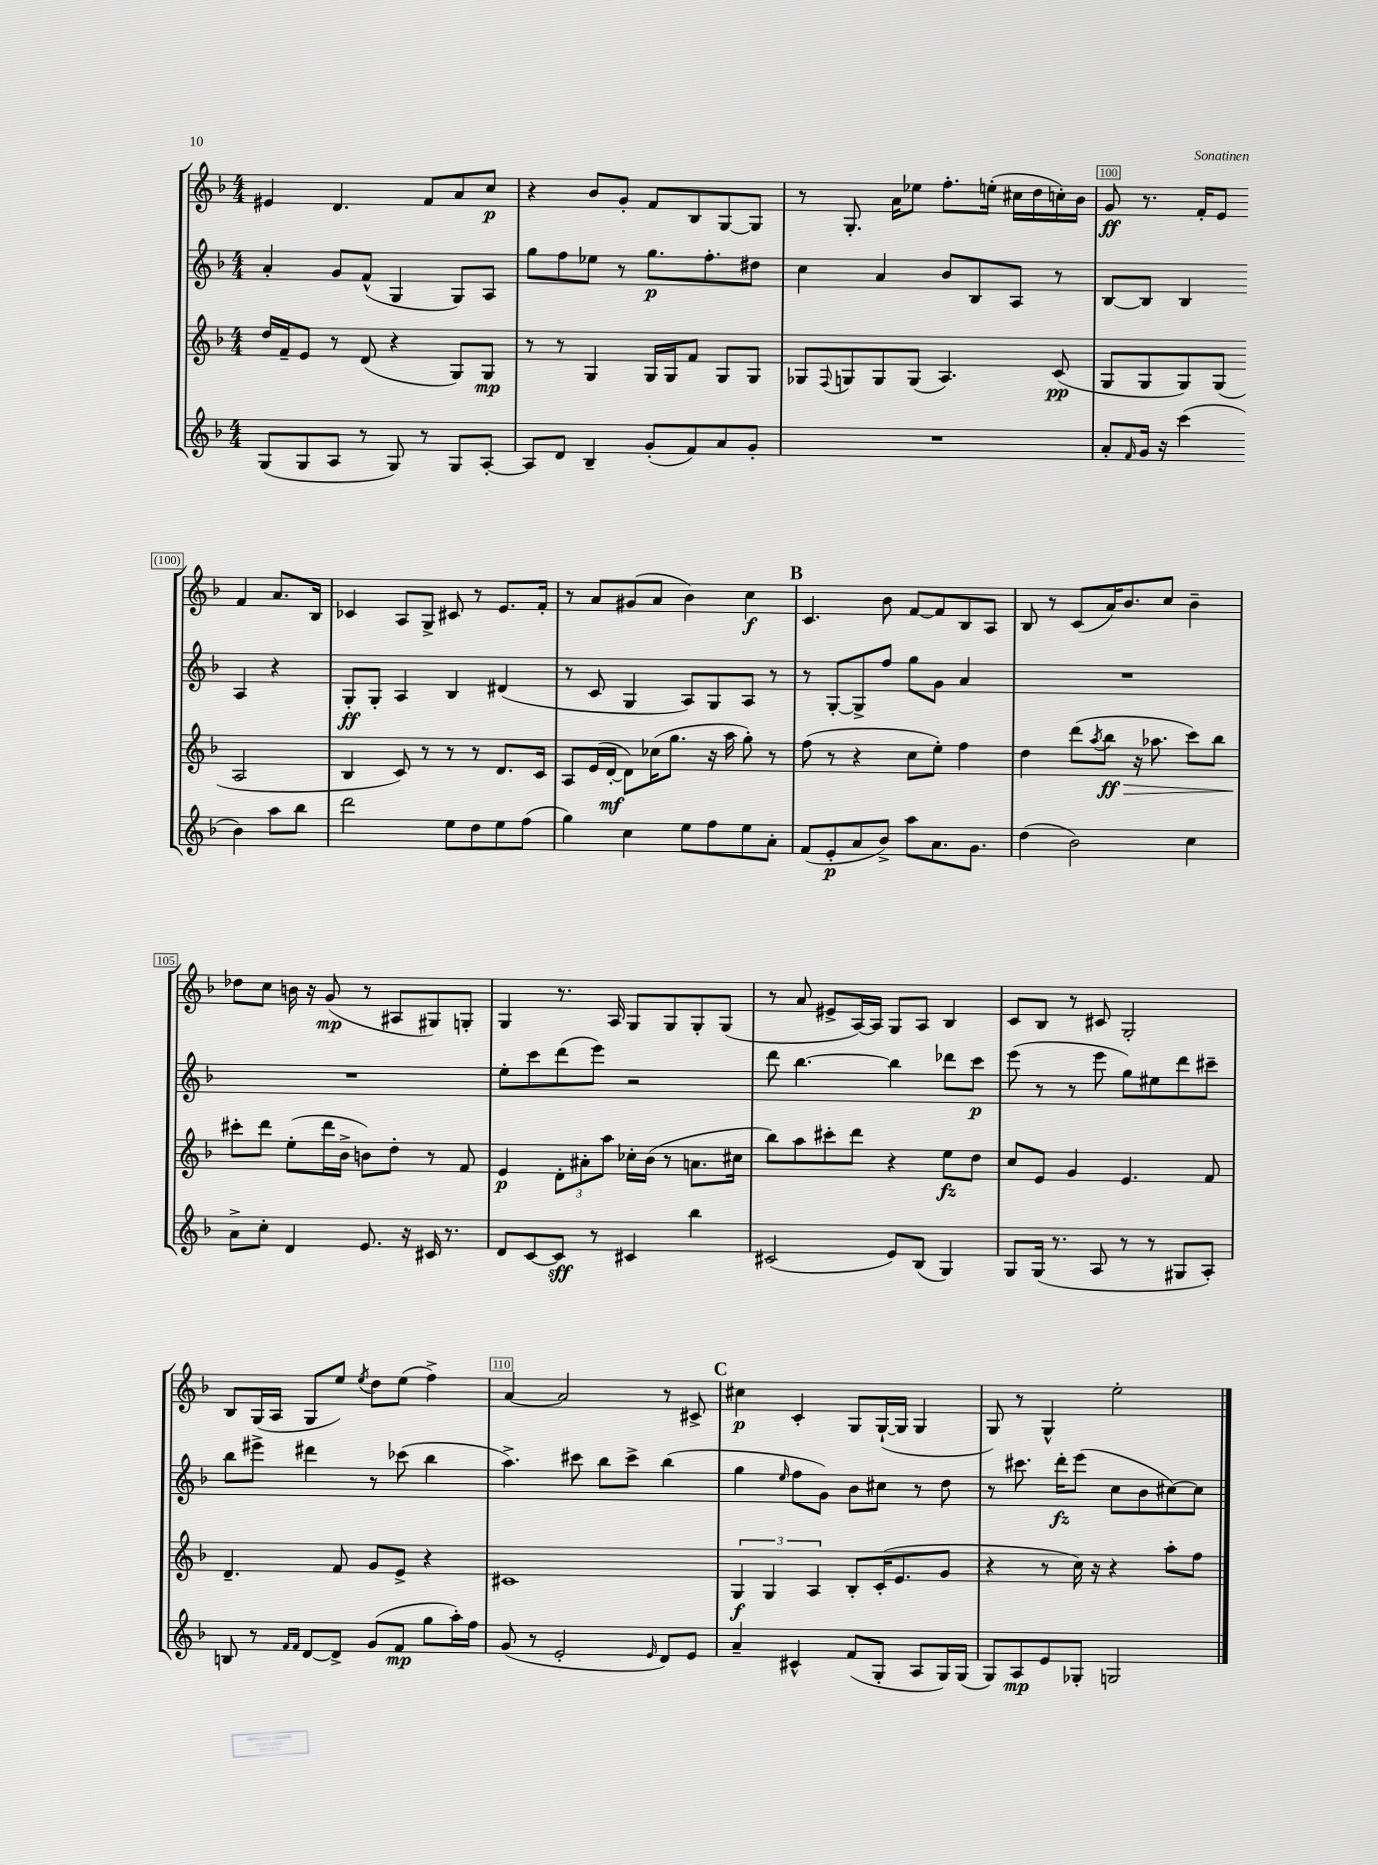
<<
\new StaffGroup <<
\new Staff = "s0" {
    \clef treble \key f \major \numericTimeSignature \time 4/4
    eis'4 d'4. f'8 a'8 c''8\p |
    r4 bes'8 g'8-. f'8 bes8 g8~ g8 |
    r8 g8.-. a'16 ees''8 f''8.-. e''16-.( cis''16 d''16 c''16-.) bes'16 |
    g'8\ff r8. f'16-. e'8 f'4 a'8. bes16 |
    ces'4 a8 g8-> cis'8 r8 e'8. f'16-. |
    r8 a'8 gis'8( a'8 bes'4) c''4\f |
    \mark \markup { \bold "B" } c'4. bes'8 f'8~ f'8 bes8 a8 |
    bes8 r8 c'8( a'16) bes'8. c''8 bes'4-- |
    des''8 c''8 b'16 r16 g'8\mp( r8 ais8 gis8) g8-. |
    g4 r8. a16 g8 g8 g8-. g8( |
    r8 a'8 eis'8-> a16~) a16 g8 a8 bes4 |
    c'8 bes8 r8 cis'8 g2-. |
    bes8 g16( a16 g8 e''8) \acciaccatura { e''8 } d''8 e''8( f''4->) |
    a'4~ a'2 r8 cis'8-> |
    \mark \markup { \bold "C" } cis''4\p c'4-. g8 g16~-!( g16 g4 |
    g8) r8 g4-^ e''2-. \bar "|." |
}
\new Staff = "s1" {
    \clef treble \key f \major \numericTimeSignature \time 4/4
    a'4-. g'8 f'8-^( g4 g8) a8 |
    g''8 f''8 ees''8 r8 g''8.\p f''8.-. dis''8 |
    c''4 a'4 bes'8 bes8 a8 r8 |
    bes8~ bes8 bes4 a4 r4 |
    g8-.\ff g8-. a4 bes4 dis'4( |
    r8 c'8 g4 a8) g8 a8 r8 |
    \mark \markup { \bold "B" } r8 g8~-. g8-> f''8 g''8 g'8 a'4 |
    R1 |
    R1 |
    e''8-. c'''8 d'''8( e'''8) r2 |
    d'''8 bes''4.~ bes''4 des'''8 c'''8\p |
    e'''8( r8 r8 e'''8 g''8) eis''8 d'''8 cis'''8-- |
    bes''8 eis'''8-> dis'''4 r8 ces'''8( bes''4 |
    a''4.->) cis'''8 bes''8 cis'''8-> bes''4( |
    \mark \markup { \bold "C" } g''4 \grace { e''16 } f''8 g'8) bes'8 cis''8 r8 d''8 |
    r8 cis'''8. d'''16-.\fz e'''8( c''8 bes'8 cis''8~) cis''8 \bar "|." |
}
\new Staff = "s2" {
    \clef treble \key f \major \numericTimeSignature \time 4/4
    d''16 f'16-- e'8 r8 d'8( r4 g8) g8\mp |
    r8 r8 g4 g16 g16 f'8 g8 g8 |
    ges8 \appoggiatura { f8 } g8 g8 g8( a4.) c'8\pp( |
    g8 g8 g8) g8( a2 |
    bes4 c'8) r8 r8 r8 d'8. c'16 |
    a8 e'16( d'16~-.\mf d'8) ces''16( g''8. r16 a''16 g''8-.) r8 |
    \mark \markup { \bold "B" } f''8( r8 r4 c''8 e''8-.) f''4 |
    d''4 d'''8( \acciaccatura { a''8 } bes''8\ff\> r16 aes''8. c'''8) bes''8 |
    cis'''8-.\! d'''8 e''8-.( d'''16 bes'16-> b'8) d''8-. r8 f'8 |
    e'4\p \tuplet 3/2 { d'8-. ais'8-. a''8 } ces''16-. bes'16( r8 a'8. cis''16 |
    bes''8) a''8 cis'''8-. d'''8 r4 e''8\fz d''8 |
    c''8 e'8 g'4 e'4. f'8 |
    d'4.-- f'8 g'8 e'8-> r4 |
    cis'1 |
    \mark \markup { \bold "C" } \tuplet 3/2 { g4\f g4 a4 } bes8-. c'16-.( e'8. g'8 |
    r4 r8 c''16) r16 r4 a''8-. f''8 \bar "|." |
}
\new Staff = "s3" {
    \clef treble \key f \major \numericTimeSignature \time 4/4
    g8( g8 a8 r8 g8) r8 g8 a8~-. |
    a8 d'8 bes4-- g'8-.( f'8) a'8 g'8-. |
    R1 |
    a'8-. \grace { f'16 } g'16 r16 c'''4( bes'4) a''8 bes''8 |
    d'''2 e''8 d''8 e''8 f''8( |
    g''4) c''4 e''8 f''8 e''8 a'8-. |
    \mark \markup { \bold "B" } f'8( e'8-.\p a'8 bes'8->) a''8 a'8. g'8. |
    d''4( bes'2) c''4 |
    a'8-> c''8-. d'4 e'8. r16 cis'16 r8. |
    d'8 c'8~ c'8\sff r8 cis'4 bes''4 |
    cis'2( e'8) bes8( g4) |
    g8 g16( r8. a8 r8 r8 gis8 a8-.) |
    b8 r8 \grace { f'16 f'16 } d'8~ d'8-> g'8( f'8\mp g''8 a''16-.) f''16 |
    g'8( r8 e'2-. \grace { e'16 } d'8) e'8 |
    \mark \markup { \bold "C" } a'4-- cis'4-^ f'8( g8-. a8 g16) g16( |
    g8) a8\mp e'8 ges8-. g2 \bar "|." |
}
>>
>>
\layout { \context { \Score currentBarNumber = #97 \override BarNumber.break-visibility = ##(#f #t #t) barNumberVisibility = #(every-nth-bar-number-visible 5) \override BarNumber.stencil = #(make-stencil-boxer 0.1 0.3 ly:text-interface::print) } }
